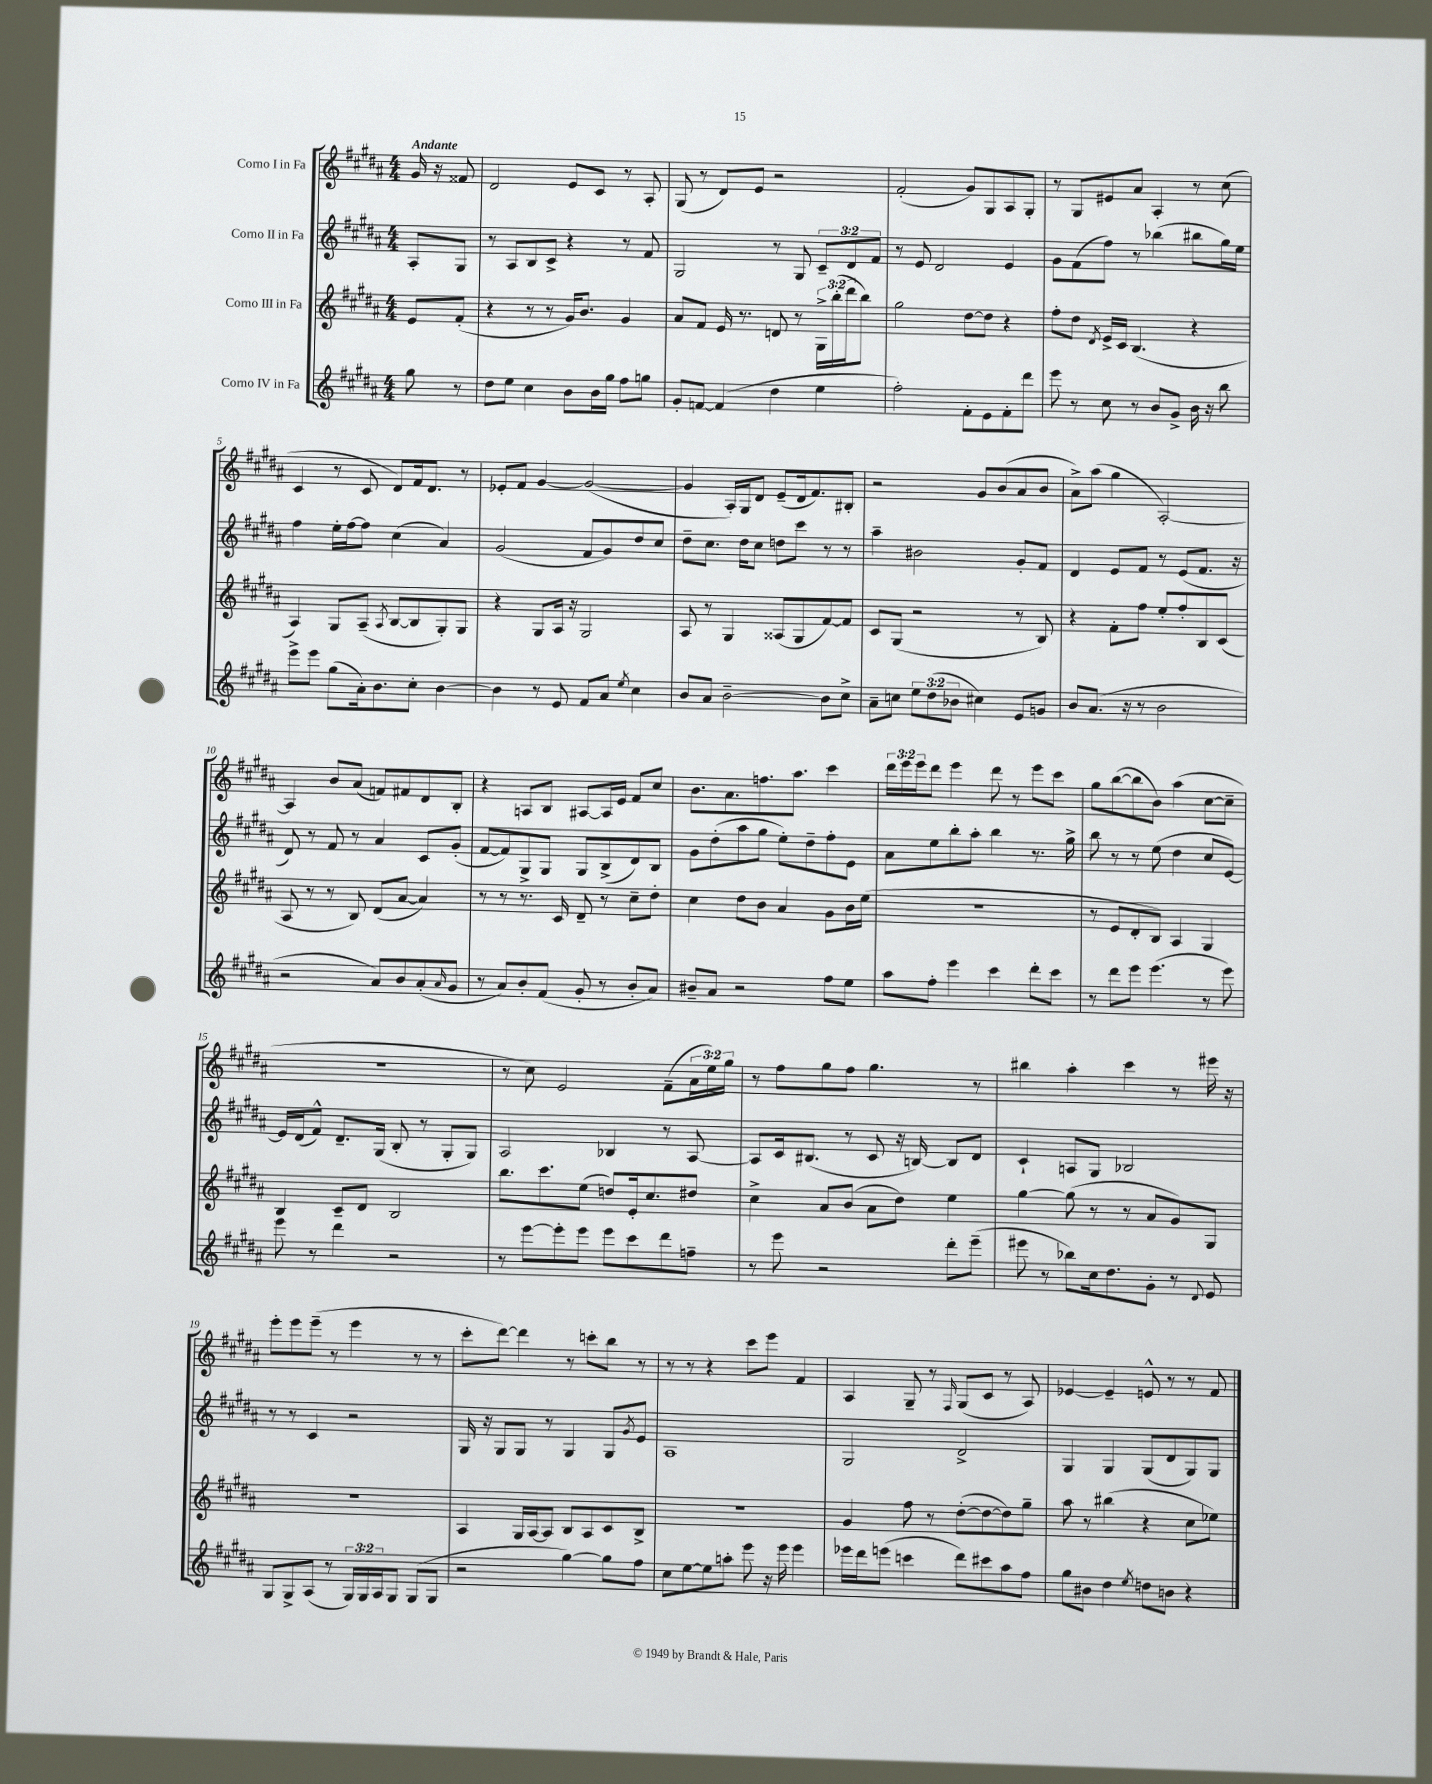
<<
\new StaffGroup <<
\new Staff = "s0" \with { instrumentName = "Corno I in Fa" } {
    \clef treble \key b \major \numericTimeSignature \time 4/4 \override Staff.TupletNumber.text = #tuplet-number::calc-fraction-text \partial 4 \tempo "Andante"
    gis'16 r16 fisis'8 |
    dis'2 e'8 cis'8 r8 ais8-. |
    gis8( r8 dis'8) e'8 r2 |
    fis'2-.( gis'8) gis8 ais8 gis8-. |
    r8 gis8 eis'8 ais'8 ais4-. r8 cis''8( |
    cis'4 r8 cis'8 dis'8) fis'16 dis'8. r8 |
    ees'8-. fis'8 gis'4~ gis'2~( |
    gis'4 ais16-.) gis16 dis'8 e'8--( dis'16 fis'8.) bis8-. |
    r2 gis'8 b'8( ais'8 b'8 |
    ais'8->) ais''8( gis''4 ais2~-.) |
    ais4 b'8 ais'8( f'8) fis'8 dis'8 b8-. |
    r4 a8 b8 ais8~ ais16 e'16 fis'8 cis''8 |
    b'8. ais'8. f''8. ais''8. cis'''4 |
    \tuplet 3/2 { dis'''16 e'''16 e'''16 } dis'''8 e'''4 dis'''8 r8 e'''8 cis'''8 |
    gis''8 b''8~( b''8 b'8) ais''4( cis''8~ cis''8-- |
    R1 |
    r8 cis''8) e'2 fis'8--( \tuplet 3/2 { ais'16 e''16) gis''16 } |
    r8 fis''8 gis''8 fis''8 gis''4. r8 |
    bis''4 ais''4-. cis'''4 r8 eis'''16 r16 |
    e'''8-. e'''8 e'''8--( r8 e'''4 r8 r8 |
    cis'''8-. dis'''8~) dis'''4 r8 c'''8-. b''8 r8 |
    r8 r8 r4 cis'''8 e'''8 fis'4 |
    ais4 gis8-- r8 \grace { fis16 } gis8( cis'8 r8 ais8) |
    ees'4~ ees'4-- e'8-^ r8 r8 fis'8 \bar "|." |
}
\new Staff = "s1" \with { instrumentName = "Corno II in Fa" } {
    \clef treble \key b \major \numericTimeSignature \time 4/4 \override Staff.TupletNumber.text = #tuplet-number::calc-fraction-text \partial 4
    ais8-. gis8 |
    r8 ais8 b8 cis'8-> r4 r8 fis'8 |
    gis2 r8 gis8 \tuplet 3/2 { cis'8-- dis'8 fis'8 } |
    r8 e'8 dis'2 e'4 |
    gis'8 fis'8( fis''8) r8 bes''4( bis''8 gis''16) e''16 |
    fis''4 e''16-. fis''16~ fis''8 cis''4( ais'4) |
    gis'2( fis'8 gis'8) dis''8 cis''8 |
    dis''8-- cis''8. dis''16 cis''8 d''8 cis'''8 r8 r8 |
    ais''4-- bis'2 gis'8-. fis'8 |
    dis'4 e'8 fis'8 r8 e'8( fis'8. r16 |
    dis'8) r8 fis'8 r8 ais'4 cis'8 gis'8-.( |
    fis'8~ fis'8) gis8-> gis8 gis8 b8->( dis'8) b8 |
    gis'8 dis''8-.( ais''8 gis''8 e''8-.) dis''8-- fis''8-. e'8 |
    ais'8 e''8 b''8-. ais''8-. b''4 r8. gis''16-> |
    b''8 r8 r8 e''8( dis''4 cis''8 e'8~) |
    e'16 dis'16( fis'8-^) dis'8.-- gis16( b8-. r8 gis8-. gis8) |
    ais2 bes4 r8 ais8~ |
    ais8 cis'16 bis8.( r8 cis'8 r16 b16~) b8 dis'8 |
    cis'4-! a8 gis8 bes2 |
    r8 r8 cis'4 r2 |
    gis16 r16 gis8 gis8 r8 gis4 gis8 \acciaccatura { gis'8 } e'8 |
    ais1 |
    gis2 dis'2-> |
    gis4 gis4 gis8( dis'8 gis8) gis8 \bar "|." |
}
\new Staff = "s2" \with { instrumentName = "Corno III in Fa" } {
    \clef treble \key b \major \numericTimeSignature \time 4/4 \override Staff.TupletNumber.text = #tuplet-number::calc-fraction-text \partial 4
    e'8 fis'8-.( |
    r4 r8 r8 gis'16) b'8. gis'4 |
    ais'8 fis'8 e'16 r8. d'8 r8 \tuplet 3/2 { gis16-> b''16-.( dis'''16 } b''8) |
    gis''2 dis''8~ dis''8 r4 |
    fis''8-. dis''8 \acciaccatura { dis'8 } e'16-> cis'16 b4.( r4 |
    ais4) gis8 ais8--( \acciaccatura { ais8 } b8~ b8 gis8-.) gis8 |
    r4 gis8 ais16 r16 gis2 |
    ais8 r8 gis4 aisis8( gis8 fis'8~) fis'8 |
    cis'8 gis8( r2 r8 b8) |
    r4 fis'8-. fis''8 e''8-. fis''8-. b8 cis'8( |
    ais8 r8 r8 b8) dis'8( ais'8~ ais'4) |
    r8 r8 r8. cis'16 dis'8-- r8 cis''8-- dis''8-. |
    cis''4 dis''8 b'8 ais'4 gis'8 b'16 e''16( |
    R1 |
    r8 e'8 dis'8-. b8) ais4 gis4 |
    b4 cis'8-- dis'8 b2 |
    b''8. cis'''8. e''8( d''8) e'16-. cis''8. dis''8 |
    cis''4-> ais'8 b'8( ais'8 dis''8) e''4 |
    gis''4~ gis''8( r8 r8 ais'8 gis'8) gis8 |
    r1 |
    ais4 gis16 ais16~ ais8 b8 ais8 cis'8 b8-> |
    R1 |
    gis'4 fis''8 r8 dis''8~-.( dis''8~ dis''8) gis''8-- |
    ais''8 r8 bis''4( r4 cis''8 ees''8) \bar "|." |
}
\new Staff = "s3" \with { instrumentName = "Corno IV in Fa" } {
    \clef treble \key b \major \numericTimeSignature \time 4/4 \override Staff.TupletNumber.text = #tuplet-number::calc-fraction-text \partial 4
    gis''8 r8 |
    dis''8 e''8 cis''4 b'8 b'16 gis''16 fis''8 g''8 |
    gis'8-. f'8~ f'4( dis''4 e''4 |
    fis''2-.) fis'8-. e'8 fis'8-. dis'''8 |
    e'''8 r8 cis''8 r8 b'8 gis'8-> b'16 r16 b''8 |
    e'''8-> e'''8 gis''8( ais'16-.) b'8. cis''8-. b'4~ |
    b'4 r8 e'8 fis'8 ais'8 \acciaccatura { e''8 } cis''4 |
    b'8 ais'8 b'2~-- b'8 cis''8-> |
    ais'8-- c''8 \tuplet 3/2 { e''8 dis''8( bes'8 } cis''4) e'8 g'8 |
    b'8 ais'8.( r16 r8 b'2 |
    r2 ais'8) b'8 ais'8-.( \grace { ais'16 } gis'8 |
    r8 ais'8) b'8-. fis'8( gis'8-. r8 b'8-. ais'8) |
    bis'8-- ais'8 r2 fis''8 e''8 |
    ais''8 fis''8-. e'''4 cis'''4 dis'''8-. cis'''8 |
    r8 dis'''8 e'''8 e'''4.( r8 e'''8) |
    e'''8 r8 dis'''4 r2 |
    r8 e'''8~ e'''8-. e'''8 e'''8 cis'''8 dis'''8 f''8-- |
    r8 e'''8 r2 dis'''8-. e'''8--( |
    eis'''8 r8 bes''8) cis''16 dis''8. gis'8-. r8 \appoggiatura { dis'8 } e'8 |
    gis8 gis8-> ais8( r8 \tuplet 3/2 { gis16) gis16 ais16 } gis8 gis8( gis8 |
    r2 gis''4~) gis''8 fis''8 |
    cis''8 e''8~ e''8 a''8-. e'''8 r16 e'''16 e'''4 |
    ees'''16 dis'''16 e'''8( c'''4 dis'''8) cis'''8 ais''8 fis''8 |
    gis''8 bis'8 dis''4 \acciaccatura { e''8 } d''8 b'8 r4 \bar "|." |
}
>>
>>
